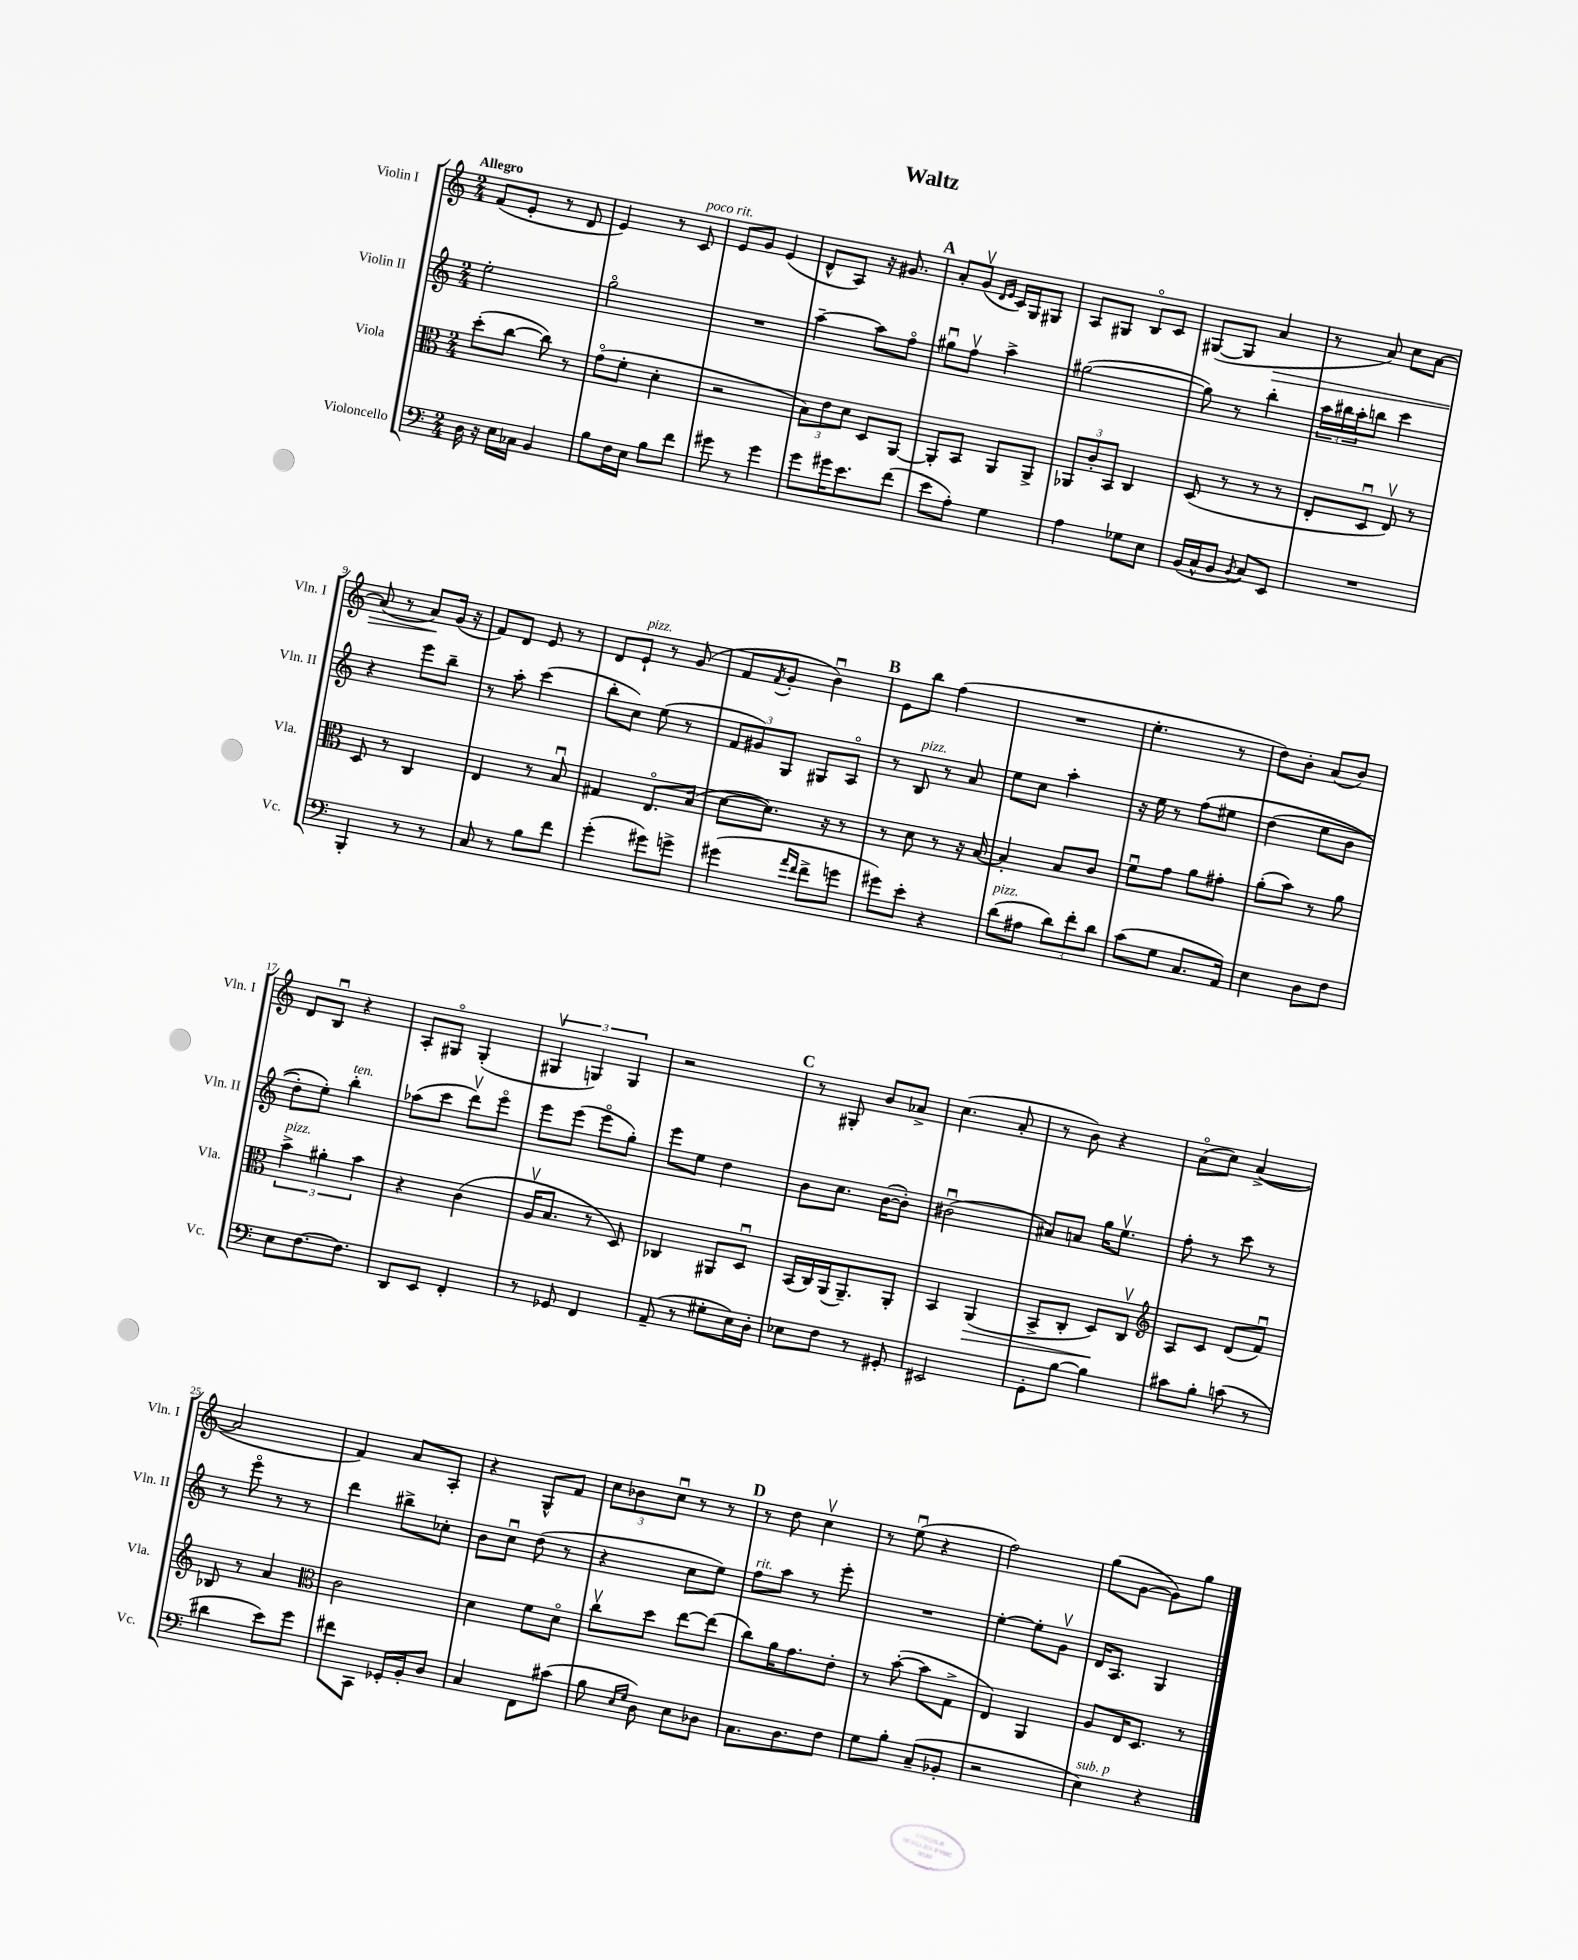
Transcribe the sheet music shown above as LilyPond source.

\header { title = "Waltz" }
<<
\new StaffGroup <<
\new Staff = "s0" \with { instrumentName = "Violin I" shortInstrumentName = "Vln. I" } {
    \clef treble \key c \major \numericTimeSignature \time 2/4 \tempo "Allegro"
    f'8( e'8-. r8 d'8 |
    e'4) r8 c'8^\markup { \italic "poco rit." } |
    e'8 g'8 e'4( |
    d'8-^ a8) r16 gis'8. |
    \mark \markup { \bold "A" } a'8-. g'8\upbow( \grace { d'16 e'16 } c'16) g16 gis8 |
    a8 gis8 b8\flageolet c'8 |
    gis8~( gis8 a'4\> |
    r8 a'8) c''8 a'8~ |
    a'8( r8 a'8\!) g'16( r16 |
    f'8) d'8 e'8 r8 |
    d'8 e'8-!^\markup { \italic "pizz." } r8 g'8( |
    f'8 \acciaccatura { f'8 } g'8-. b'4\downbow) |
    \mark \markup { \bold "B" } e'8 b''8 f''4( |
    R2 |
    e''4.-. r8 |
    d''8) b'8-. a'8( b'8) |
    d'8 b8\downbow r4 |
    a8-. gis8\flageolet gis4-.( |
    \tuplet 3/2 { gis4\upbow g4) g4 } |
    r2 |
    \mark \markup { \bold "C" } r8 gis8-. b'8 aes'8-> |
    c''4.( a'8-. |
    r8 b'8) r4 |
    a'8\flageolet( c''8) a'4~->( |
    a'2 |
    f'4) a'8 a8-. |
    r4 g8-^ f'8 |
    \tuplet 3/2 { c''8 bes'8 c''8\downbow } r8 r8 |
    \mark \markup { \bold "D" } r8 d''8 c''4\upbow |
    r8 e''8\downbow( r4 |
    f''2) |
    g''8( g'8~ g'8) g''8 \bar "|." |
}
\new Staff = "s1" \with { instrumentName = "Violin II" shortInstrumentName = "Vln. II" } {
    \clef treble \key c \major \numericTimeSignature \time 2/4
    e''2-. |
    g''2\flageolet |
    R2 |
    a''4~-- a''8 f''8\flageolet |
    \mark \markup { \bold "A" } gis''8\downbow f''8\upbow a''4-> |
    gis''2~( |
    gis''8) r8 b''4-. |
    \tuplet 3/2 { a''16 bis''16 a''16-. } b''8 c'''4 |
    r4 e'''8 b''8-- |
    r8 a''8-. c'''4( |
    b''8-. c''8) e''8( r8 |
    \tuplet 3/2 { f'8 gis'8) g8 } gis8 a8\flageolet |
    \mark \markup { \bold "B" } r8 b8^\markup { \italic "pizz." } r8 a'8 |
    e''8 c''8 a''4-. |
    r16 e''16 r8 f''8\( eis''8 |
    d''4( e''8 b'8 |
    d''8-.) e''8-.\) b''4-.^\markup { \italic "ten." } |
    aes''8( c'''8 d'''8\upbow) e'''8\flageolet |
    e'''8 e'''8( e'''8\flageolet g''8-.) |
    e'''8 e''8 d''4 |
    \mark \markup { \bold "C" } b'8 c''8. b'16~( b'8-.) |
    bis'2\downbow( |
    ais'8) a'8 g''16 e''8.\upbow |
    f''8-. r8 c'''8 r8 |
    r8 e'''8\flageolet r8 r8 |
    d'''4 bis''8-> ces''8-. |
    b'8 c''8\downbow d''8( r8 |
    r4 c''8 e''8) |
    \mark \markup { \bold "D" } f''8^\markup { \italic "rit." } a''8 r8 e'''8-. |
    R2 |
    e''4~-. e''8-. g'8\upbow |
    d'16 a8. g4 \bar "|." |
}
\new Staff = "s2" \with { instrumentName = "Viola" shortInstrumentName = "Vla." } {
    \clef alto \key c \major \numericTimeSignature \time 2/4
    d''8-.( c''8~ c''8) r8 |
    g'8\flageolet( f'8-. d'4-. |
    r2 |
    \tuplet 3/2 { b8) e'8 d'8 } d8 a,8~ |
    \mark \markup { \bold "A" } a,8-. b,8 a,8 a,8-> |
    \tuplet 3/2 { aes,8 c'8-. b,8 } c4 |
    d8( r8 r8 r8 |
    e8-. d8\downbow e8\upbow) r8 |
    d8 r8 c4 |
    e4 r8 b8\downbow |
    gis4 e8.\flageolet b16( |
    d'8~ d'8.) r16 r8 |
    \mark \markup { \bold "B" } r8 d'8 r8 r16 b16~ |
    b4-. b8 c'8 |
    f'8\downbow g'8 a'8 gis'8-. |
    a'8-.( b'8) r8 a'8 |
    \tuplet 3/2 { b'4->^\markup { \italic "pizz." } ais'4-. b'4 } |
    r4 c'4( |
    a16\upbow b8. r8 d8) |
    ces4 ais,8 d8\downbow |
    \mark \markup { \bold "C" } b,16( c16) a,16( a,8.--) a,8-. |
    b,4 a,4\>( |
    b,8-> c8-. d8\!) c8\upbow |
    \clef treble a8 c'8 d'8( f'8\downbow) |
    bes8 r8 a'4 |
    \clef alto c'2 |
    d'4 f'8 d'8\flageolet |
    c''8\upbow d''8 e''8~ e''8( |
    \mark \markup { \bold "D" } c''8) a'16 g'8. e'8-. |
    r8 b'8~-.( b'8 g8-> |
    e4) a,4 |
    a8 e16 d8. r8 \bar "|." |
}
\new Staff = "s3" \with { instrumentName = "Violoncello" shortInstrumentName = "Vc." } {
    \clef bass \key c \major \numericTimeSignature \time 2/4
    d16 r16 e16 ces16 b,4 |
    b8 f16 e16 b8 f'8 |
    gis'8 r8 gis'4 |
    g'8 gis'16 e'8. f'8( |
    \mark \markup { \bold "A" } e'8 a8-.) g4 |
    a4 ges8 e8 |
    b,16( c16-^ b,8 \acciaccatura { b,8 } c8) e,8 |
    R2 |
    b,,4-. r8 r8 |
    c8 r8 b8 f'8 |
    g'4-.( gis'8) g'8-> |
    gis'4( \grace { a'16 f'16 } f'8-> g'8 |
    \mark \markup { \bold "B" } gis'8) e'8-. r4 |
    d'8^\markup { \italic "pizz." }( ais8 \tuplet 3/2 { d'8) f'8-. d'8 } |
    c'8( g8 c8. a,16) |
    e4 d8 f8 |
    e8 f8.~ f8. |
    d,8 e,8 f,4-. |
    r8 ges,8 f,4 |
    a,8--( r8 gis8-. e16) d16-. |
    \mark \markup { \bold "C" } ees8 f8 r8 gis,8-. |
    eis,2 |
    g,8-. b8~ b4 |
    cis'8 b8-. c'8( r8 |
    dis'4 e'8) g'8 |
    fis'8 c,8 ges,16-. b,16-. d8 |
    c4 f,8 cis'8( |
    b8 \grace { e16 g16 } d8) e8 des8 |
    \mark \markup { \bold "D" } c8. d8. f8 |
    g8 b8-. c8--( bes,8-. |
    r2 |
    e4^\markup { \italic "sub. p" }) r4 \bar "|." |
}
>>
>>
